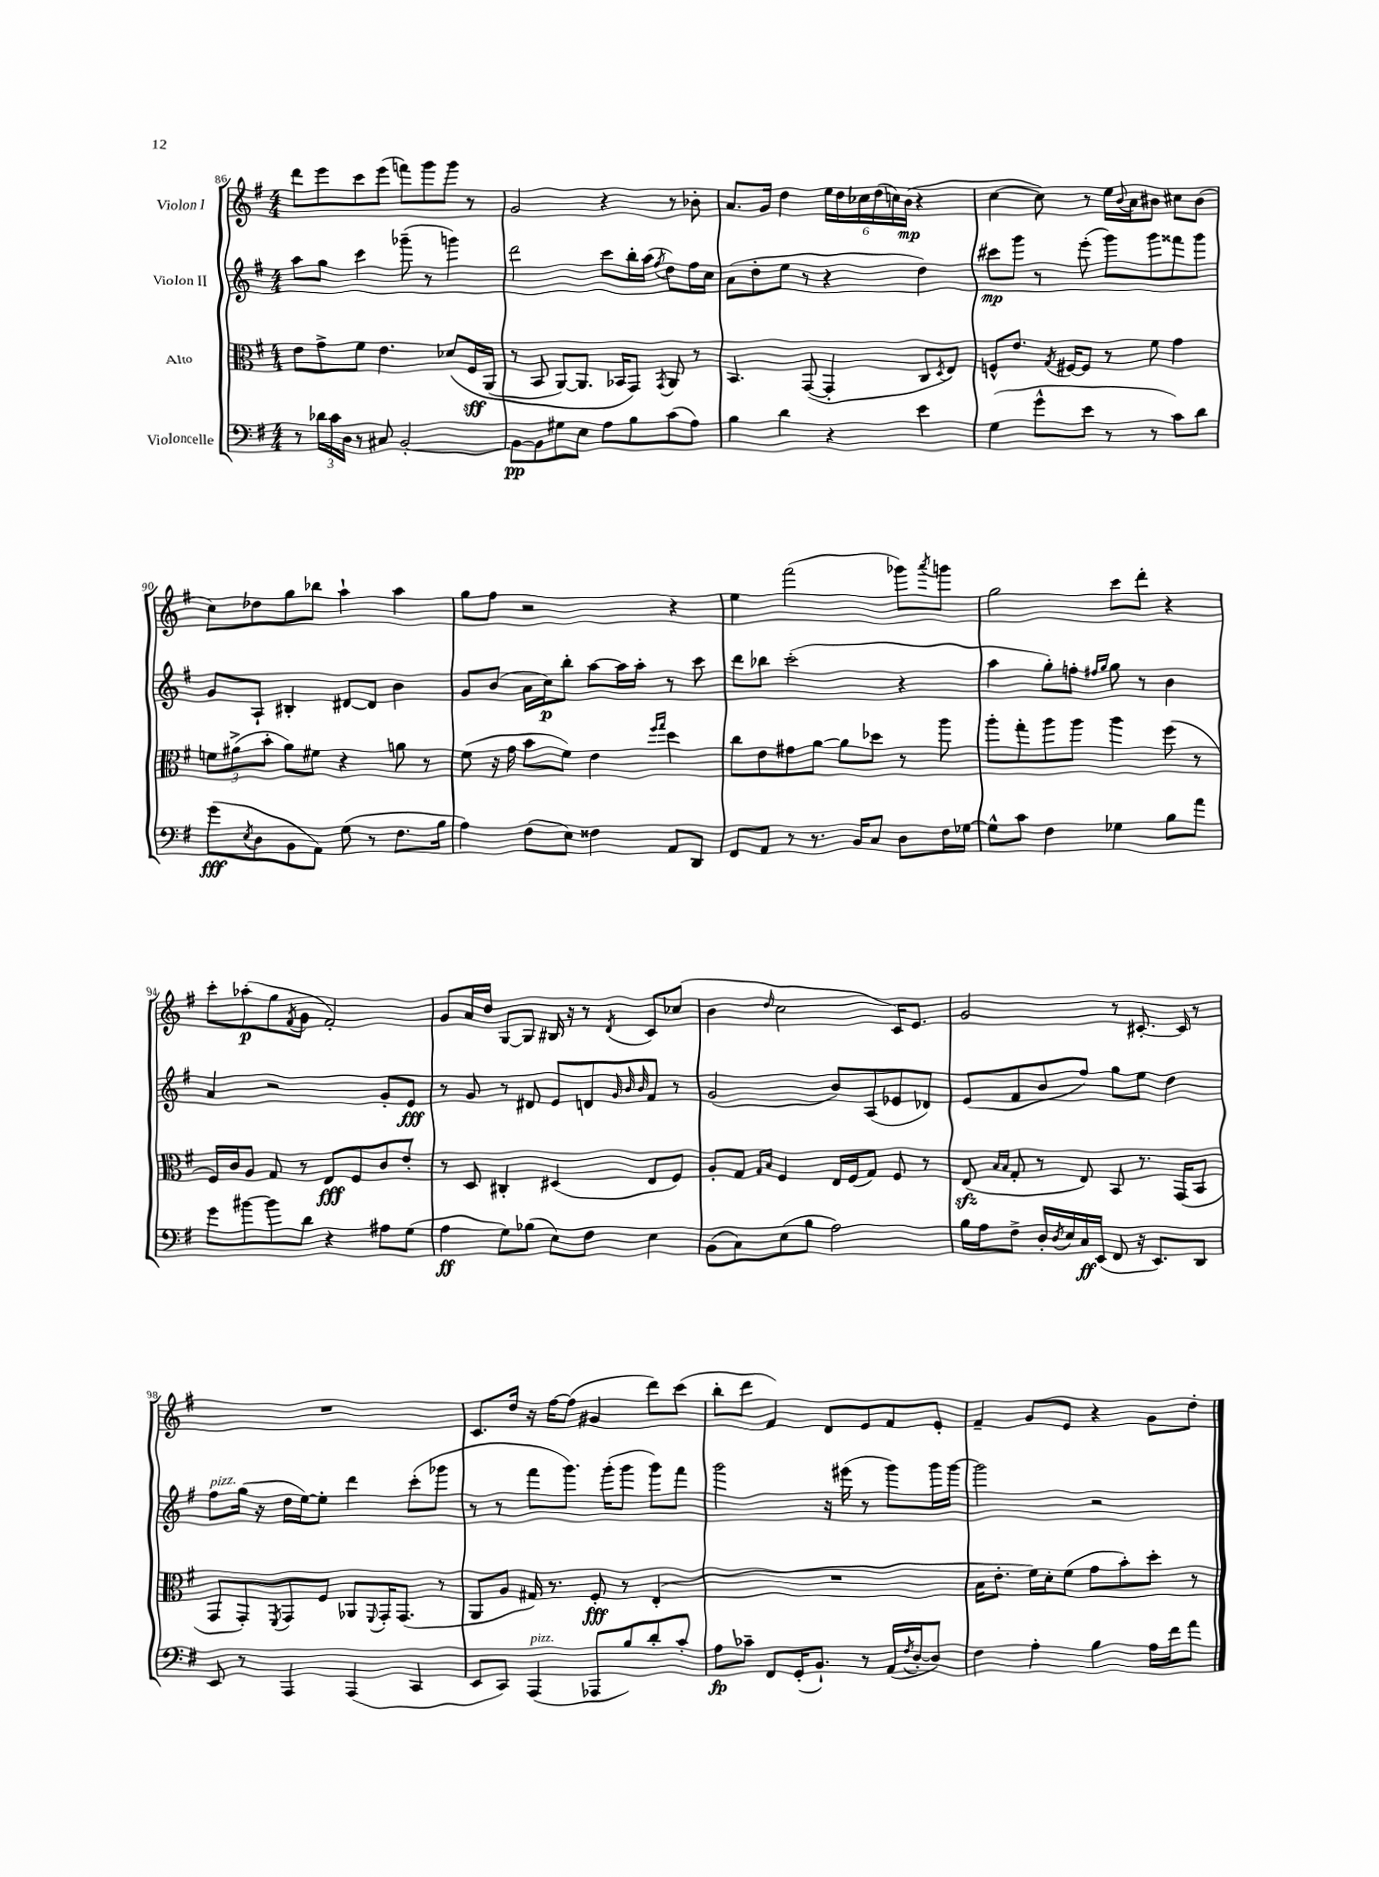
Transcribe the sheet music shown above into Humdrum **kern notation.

**kern	**dynam	**kern	**dynam	**kern	**dynam	**kern	**dynam
*part4	*part4	*part3	*part3	*part2	*part2	*part1	*part1
*staff4	*staff4	*staff3	*staff3	*staff2	*staff2	*staff1	*staff1
*I"Violoncelle	*	*I"Alto	*	*I"Violon II	*	*I"Violon I	*
*clefF4	*	*clefC3	*	*clefG2	*	*clefG2	*
*k[f#]	*	*k[f#]	*	*k[f#]	*	*k[f#]	*
*M4/4	*	*M4/4	*	*M4/4	*	*M4/4	*
=86	=86	=86	=86	=86	=86	=86	=86
8r	.	8e\L	.	8aa\L	.	8ddd\L	.
24d-X\LL	.	8g^\	.	8gg\J	.	8eee\	.
24c\	.	.	.	.	.	.	.
24D\JJ	.	.	.	.	.	.	.
8r	.	8f#\J	.	4ccc\	.	8ccc\	.
8C#X/	.	4.e\	.	.	.	(8eee\J	.
[2BB'/	.	.	.	(8ggg-X~\	.	8fffn\L)	.
.	.	.	.	8r	.	8ggg\	.
.	.	(8d-X/L	.	4gggn\)	.	8ggg\J	.
.	.	16F#/L	sff	.	.	8r	.
.	.	(16AA/JJ	.	.	.	.	.
=87	=87	=87	=87	=87	=87	=87	=87
8BB\L_	pp	8r	.	2ddd\	.	2g/	.
8BB\]	.	8BB/	.	.	.	.	.
8G#X\	.	[8AA/L)	.	.	.	.	.
8E\J	.	8.AA/J]	.	.	.	.	.
8A\L	.	.	.	8ccc\L	.	4r	.
.	.	16BB-X/KL	.	.	.	.	.
8B\	.	8GG/J)	.	16bb'\L	.	.	.
.	.	.	.	(16aa\JJ	.	.	.
.	.	8qGG/	.	8qff#/	.	.	.
(8c\	.	8AA/	.	8dd\L)	.	8r	.
8A\J)	.	8r	.	16ff#\L	.	8b-X'\	.
.	.	.	.	16cc\JJ	.	.	.
=88	=88	=88	=88	=88	=88	=88	=88
4B\	.	4.BB/	.	(8a\L	.	8.a/L	.
.	.	.	.	8dd'\	.	.	.
.	.	.	.	.	.	16g/Jk	.
4d\	.	.	.	8ee\J	.	4dd\	.
.	.	([8GG/	.	8r	.	.	.
4r	.	4GG'/]	.	4r	.	24ee\LL	.
.	.	.	.	.	.	24dd\	.
.	.	.	.	.	.	24cc-X\	.
.	.	.	.	.	.	(24dd\	.
.	.	.	.	.	.	24ccn\)	.
.	.	.	.	.	.	(24b\JJ	mp
4e\	.	8C/L	.	4dd\)	.	4r	.
.	.	8qD/	.	.	.	.	.
.	.	8E/J)	.	.	.	.	.
=89	=89	=89	=89	=89	=89	=89	=89
(4G\	.	8Fn^^/L	.	8ccc#X\L	mp	[4cc\	.
.	.	8.e/J	.	8ggg\J	.	.	.
8g^^\L	.	.	.	8r	.	8cc\])	.
.	.	8qG/	.	.	.	.	.
.	.	[16F#X/KL	.	.	.	.	.
8e\J	.	8F#/J]	.	(8eee'\	.	8r	.
8r	.	8r	.	8ggg\L)	.	16ee\LL	.
.	.	.	.	.	.	8qqb/	.
.	.	.	.	.	.	16a\J	.
8r	.	8f#\	.	8ggg\	.	8b#X\J	.
8c\L)	.	4g\	.	8fff##X\	.	8cc#X\L	.
8d\J	.	.	.	8ggg\J	.	(8b#\J	.
!!LO:LB:g=z
=90	=90	=90	=90	=90	=90	=90	=90
(8g\L	fff	12fn\L	.	8g/L	.	8cc\L)	.
.	.	(12a#X^\	.	.	.	.	.
8qE/	.	.	.	.	.	.	.
8D\	.	.	.	8A`/J	.	8dd-X\	.
.	.	12b'\J	.	.	.	.	.
8BB\	.	8a#\L)	.	4B#X'/	.	8gg\	.
8AA\J)	.	8f#X\J	.	.	.	8bb-X\J	.
(8G\	.	4r	.	[8d#X/L	.	4aa`\	.
8r	.	.	.	8d#/J]	.	.	.
8.F#\L	.	8an\	.	4b\	.	4aa\	.
.	.	8r	.	.	.	.	.
16B\Jk	.	.	.	.	.	.	.
=91	=91	=91	=91	=91	=91	=91	=91
4A\)	.	(8f#\	.	8g/L	.	8gg\L	.
.	.	16r	.	(8b/J	.	8ff#\J	.
.	.	16g\	.	.	.	.	.
(8F#\L	.	8b\L	.	16a\LL	.	2r	.
.	.	.	.	16cc\J)	p	.	.
8E\J)	.	8f#\J)	.	8bb'\J	.	.	.
4F##X\	.	4e\	.	[8aa\L	.	.	.
.	.	.	.	16aa\L]	.	.	.
.	.	.	.	16aa'\JJ	.	.	.
.	.	16qqff#/LL	.	.	.	.	.
.	.	16qqgg/JJ	.	.	.	.	.
8AA/L	.	4dd\	.	8r	.	4r	.
8DD/J	.	.	.	8ccc\	.	.	.
=92	=92	=92	=92	=92	=92	=92	=92
8FF#/L	.	8cc\L	.	8ddd\L	.	4ee\	.
8AA/J	.	8e\	.	8bb-X\J	.	.	.
8r	.	8g#X\	.	(2ccc'\	.	(2fff#\	.
8.r	.	[8a\J	.	.	.	.	.
.	.	8a\L]	.	.	.	.	.
16BB/KL	.	.	.	.	.	.	.
8C/J	.	8dd-X\J	.	.	.	.	.
8D\L	.	8r	.	4r	.	8ggg-X\L)	.
.	.	.	.	.	.	8qaaa/	.
16F#\L	.	8aa\	.	.	.	8gggn\J	.
[16G-X\JJ	.	.	.	.	.	.	.
=93	=93	=93	=93	=93	=93	=93	=93
8G-^^\L]	.	8aa'\L	.	4aa\	.	2gg\	.
8c\J	.	8gg'\	.	.	.	.	.
4F#\	.	8aa\	.	8gg'\L)	.	.	.
.	.	8aa\J	.	8ffn'\J	.	.	.
.	.	.	.	16qqff#X/LL	.	.	.
.	.	.	.	16qqgg/JJ	.	.	.
4G-X\	.	4aa\	.	8gg\	.	8ccc\L	.
.	.	.	.	8r	.	8ddd'\J	.
8B\L	.	(8ff#\	.	4b\	.	4r	.
8a\J	.	8r	.	.	.	.	.
!!LO:LB:g=z
=94	=94	=94	=94	=94	=94	=94	=94
8g\L	.	16F#/LL)	.	4a/	.	8ccc'\L	.
.	.	16c/J	.	.	.	.	.
[8b#X\	.	8A/J	.	.	.	(8aa-X'\	p
8b#\]	.	8G/	.	2r	.	8gg\	.
.	.	.	.	.	.	8qf#/	.
8d\J	.	8r	.	.	.	8g\J	.
4r	.	8E/L	fff	.	.	2f#'/)	.
.	.	8F#/	.	.	.	.	.
8A#X\L	.	8c/	.	8g'/L	.	.	.
(8G\J	.	8e'/J	.	8e/J	fff	.	.
=95	=95	=95	=95	=95	=95	=95	=95
4A\	ff	8r	.	8r	.	8g/L	.
.	.	8D/	.	8g/	.	16a/L	.
.	.	.	.	.	.	16dd/JJ	.
8G\L)	.	4C#X'/	.	8r	.	[8G/L	.
(8B-X\J	.	.	.	8d#X/	.	8G/J]	.
8E\L)	.	(4D#X/	.	8e/L	.	16B#X/	.
.	.	.	.	.	.	16r	.
8F#\J	.	.	.	8dn/	.	8r	.
.	.	.	.	32qqg/	.	.	.
.	.	.	.	32qqb/	.	.	.
.	.	.	.	32qqb/	.	8qd/	.
4E\	.	8E/L	.	8f#/J	.	8c/L	.
.	.	8F#/J)	.	8r	.	(8cc-X/J	.
=96	=96	=96	=96	=96	=96	=96	=96
(8BB\L	.	8A'/L	.	(2g/	.	4b\	.
8C\)	.	8G/J	.	.	.	.	.
.	.	16qqG/LL	.	.	.	.	.
.	.	16qqB/JJ	.	.	.	16qqdd/	.
(8E\	.	4F#/	.	.	.	2cc\	.
8B\J	.	.	.	.	.	.	.
2A\)	.	16E/LL	.	8b/L)	.	.	.
.	.	(16F#/J	.	.	.	.	.
.	.	8G/J)	.	(8A/	.	.	.
.	.	8F#/	.	8e-X/	.	16c/KL)	.
.	.	.	.	.	.	8.e/J	.
.	.	8r	.	8d-X/J)	.	.	.
=97	=97	=97	=97	=97	=97	=97	=97
16B\LL	.	(8Ezz/	.	(8e/L	.	2g/	.
16A\J	.	.	.	.	.	.	.
.	.	16qqB/LL	.	.	.	.	.
.	.	16qqB/JJ	.	.	.	.	.
8F#^\J	.	8G'/	.	8f#/	.	.	.
16D'/LL	.	8r	.	8b/	.	.	.
8qD/	.	.	.	.	.	.	.
16E/	.	.	.	.	.	.	.
16C/	ff	8E/)	.	8ff#/J)	.	.	.
(16EE/JJ	.	.	.	.	.	.	.
8FF#/	.	8BB/	.	8gg\L	.	8r	.
16r	.	8.r	.	8ee\J	.	[8.c#X'/	.
8.EE/L)	.	.	.	.	.	.	.
.	.	.	.	4dd\	.	.	.
.	.	(16GG/KL	.	.	.	16c#/]	.
8DD/J	.	8BB/J	.	.	.	8r	.
!!LO:LB:g=z
=98	=98	=98	=98	=98	=98	=98	=98
!	!	!	!	!LO:TX:a:i:t=pizz.	!	!	!
8EE/	.	8GG/L	.	8ff#\L	.	1r	.
8r	.	8GG'/)	.	(16gg\Jk	.	.	.
.	.	.	.	16r	.	.	.
.	.	8qFF#/	.	.	.	.	.
4AAA/	.	8GG/	.	16dd\LL	.	.	.
.	.	.	.	[16ee\J)	.	.	.
.	.	8F#/J	.	8ee'\J]	.	.	.
(4AAA/	.	8AA-X/L	.	4ddd\	.	.	.
.	.	8qqFF#/	.	.	.	.	.
.	.	16GG'/K	.	.	.	.	.
.	.	(8.GG/J	.	.	.	.	.
4CC/	.	.	.	(8ccc'\L	.	.	.
.	.	8r	.	8ggg-X\J	.	.	.
=99	=99	=99	=99	=99	=99	=99	=99
8EE/L	.	8AA/L	.	8r	.	8.c/L	.
8CC/J)	.	8A/J	.	8r	.	.	.
.	.	.	.	.	.	16dd/Jk	.
!LO:TX:a:i:t=pizz.	!	!	!	!	!	!	!
(4AAA/	.	16G#X/)	.	8fff#\L	.	16r	.
.	.	8.r	.	.	.	[16ff#\KL	.
.	.	.	.	8.ggg\J)	.	(8ff#\J]	.
8AAA-X/L	.	8F#'/	fff	.	.	4g#X/	.
.	.	.	.	(16ggg'\KL	.	.	.
8B/)	.	8r	.	8ggg\J	.	.	.
8d'/	.	(4E'/	.	8ggg\L)	.	8ddd\L)	.
8c'/J	.	.	.	8fff#\J	.	(8ccc\J	.
=100	=100	=100	=100	=100	=100	=100	=100
8A\L	fp	1r	.	2ggg\	.	8bb'\L	.
8c-X~\J	.	.	.	.	.	8ddd\J	.
8FF#/L	.	.	.	.	.	4f#/)	.
(16GG'/K	.	.	.	.	.	.	.
8.BB`/J)	.	.	.	.	.	.	.
.	.	.	.	16r	.	8d/L	.
.	.	.	.	(16eee#X\	.	.	.
8r	.	.	.	8r	.	8e/	.
(16AA/LL	.	.	.	8ggg\L)	.	8f#/	.
8qF#/	.	.	.	.	.	.	.
[16D'/J	.	.	.	.	.	.	.
8D/J])	.	.	.	16ggg\L	.	8e'/J	.
.	.	.	.	[16ggg\JJ	.	.	.
=101	=101	=101	=101	=101	=101	=101	=101
4F#\	.	16B\KL	.	2ggg\]	.	4f#~/	.
.	.	8.e'\J	.	.	.	.	.
4A'\	.	16f#\LL)	.	.	.	8g/L	.
.	.	16d'\J	.	.	.	.	.
.	.	(8f#\J	.	.	.	8e/J	.
4B\	.	8g\L	.	2r	.	4r	.
.	.	8b'\)	.	.	.	.	.
16A\LL	.	8dd'\J	.	.	.	8g\L	.
16f#\J	.	.	.	.	.	.	.
8a\J	.	8r	.	.	.	8dd'\J	.
==	==	==	==	==	==	==	==
*-	*-	*-	*-	*-	*-	*-	*-
